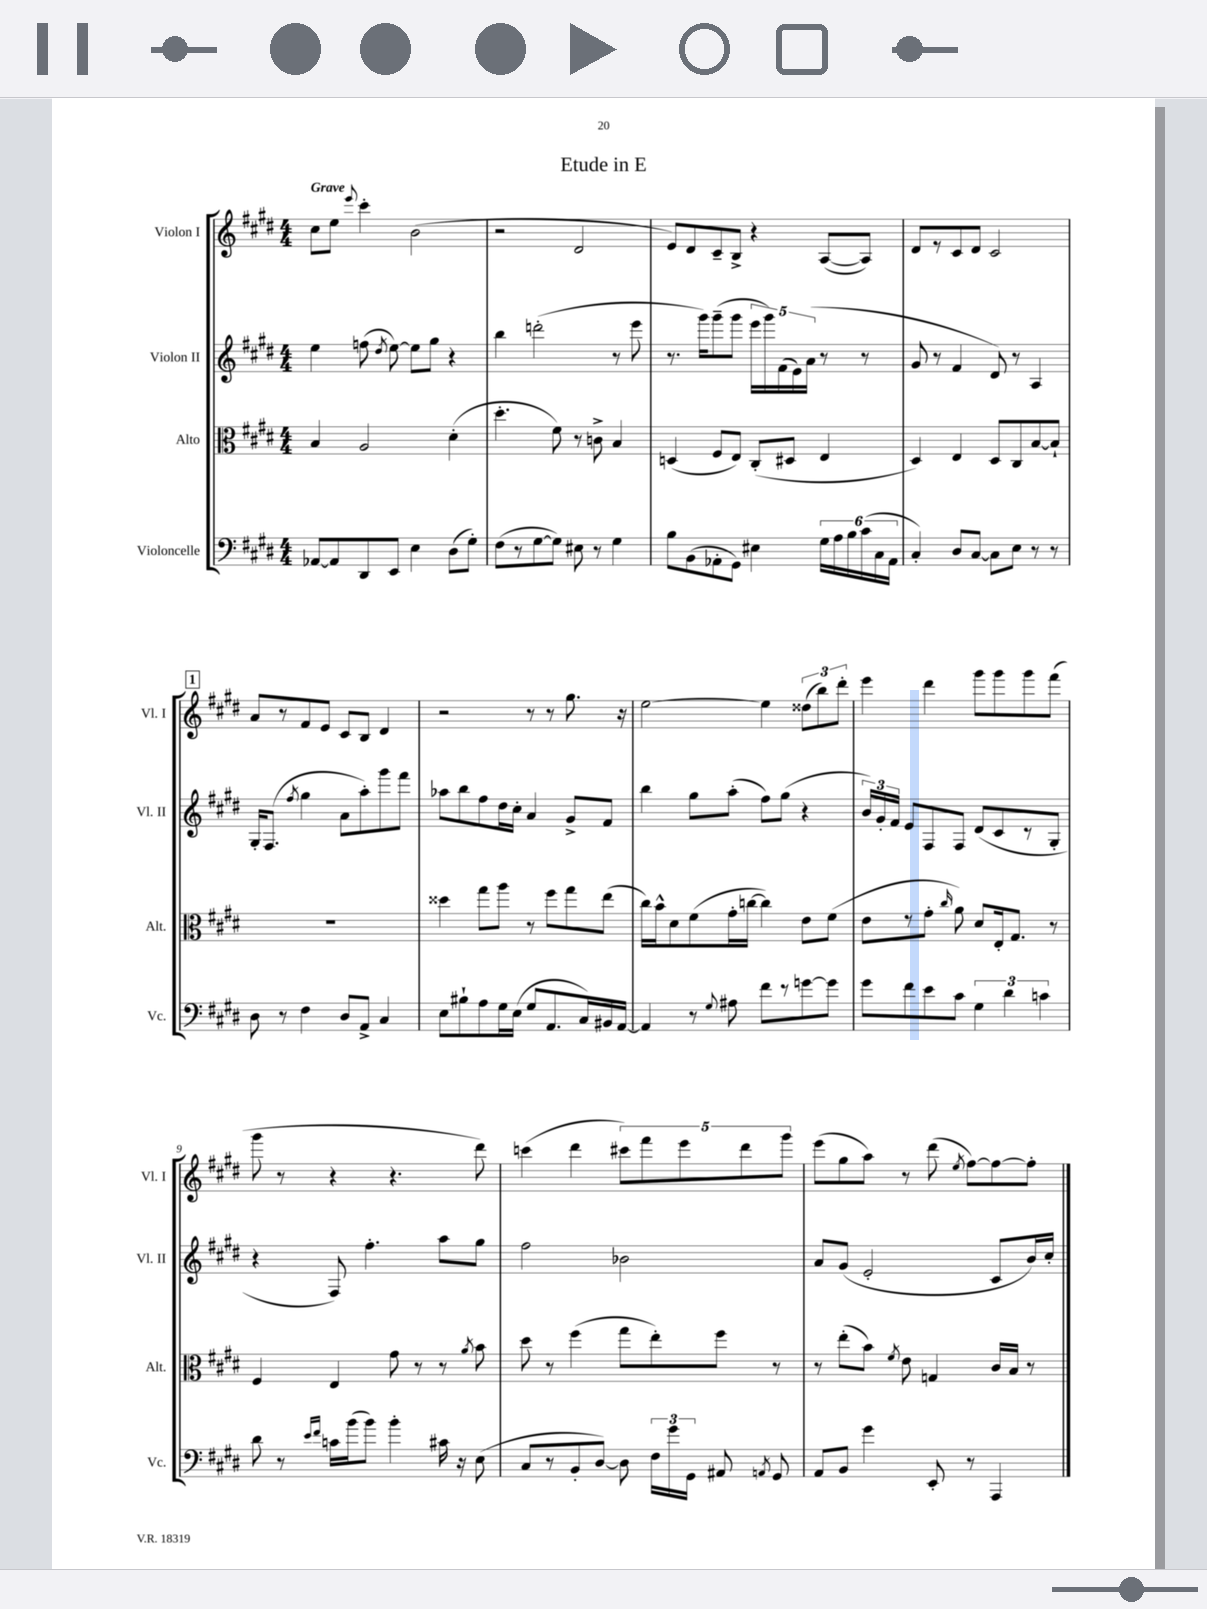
\header { title = "Etude in E" }
<<
\new StaffGroup <<
\new Staff = "s0" \with { instrumentName = "Violon I" shortInstrumentName = "Vl. I" } {
    \clef treble \key e \major \numericTimeSignature \time 4/4 \tempo "Grave"
    \autoBeamOff cis''8[ e''8] \appoggiatura { e'''8 } cis'''4-. b'2( |
    r2 dis'2 |
    e'8[) dis'8 cis'8-- b8]-> r4 a8[~( a8]) |
    dis'8[ r8 cis'8 dis'8] cis'2 |
    \mark \markup { \box "1" } a'8[ r8 fis'8 e'8] cis'8[ b8] dis'4 |
    r2 r8 r8 gis''8. r16 |
    e''2~ e''4 \tuplet 3/2 { disis''8[( b''8) dis'''8]-. } |
    e'''4 dis'''4 gis'''8[ gis'''8 gis'''8 fis'''8]( |
    gis'''8 r8 r4 r4. dis'''8) |
    c'''4( dis'''4 \tuplet 5/4 { cis'''8[) fis'''8 e'''8 dis'''8 gis'''8] } |
    e'''8[( gis''8 a''8]) r8 dis'''8( \acciaccatura { e''8 } fis''8[~) fis''8~ fis''8]-. \bar "|." |
}
\new Staff = "s1" \with { instrumentName = "Violon II" shortInstrumentName = "Vl. II" } {
    \clef treble \key e \major \numericTimeSignature \time 4/4
    \autoBeamOff e''4 f''8( \acciaccatura { dis''8 } e''8~) e''8[ gis''8] r4 |
    b''4 d'''2-.( r8 e'''8 |
    r8. gis'''16[) gis'''8--( gis'''8] \tuplet 5/4 { e'''16[ gis'''16) fis'16( e'16) a'16]( } r8 r8 |
    gis'8 r8 fis'4 dis'8) r8 a4 |
    \mark \markup { \box "1" } gis16[-. fis8.]( \acciaccatura { fis''8 } gis''4 a'8[ a''8-.) gis'''8 fis'''8] |
    aes''8[ b''8 fis''8 dis''16 cis''16]-. a'4 gis'8[-> fis'8] |
    b''4 gis''8[ a''8]-.( fis''8[) gis''8]( r4 |
    \tuplet 3/2 { b'16[) gis'16-. fis'16] } e'8[ fis8 fis8] dis'8[( cis'8 r8 gis8]-. |
    r4 fis8) fis''4.-. a''8[ gis''8] |
    fis''2 bes'2 |
    a'8[ gis'8]( e'2-. cis'8[ b'16) cis''16]-. \bar "|." |
}
\new Staff = "s2" \with { instrumentName = "Alto" shortInstrumentName = "Alt." } {
    \clef alto \key e \major \numericTimeSignature \time 4/4
    \autoBeamOff b4 a2 dis'4-.( |
    dis''4.-. fis'8) r8 c'8-> b4 |
    d4( fis8[ e8]) cis8[-.( dis8] e4 |
    dis4) e4 dis8[ cis8 b8~ b8]-! |
    \mark \markup { \box "1" } R1 |
    disis''4 gis''8[ a''8] r8 fis''8[ gis''8 e''8]( |
    cis''16[) b'16-^ dis'8 fis'8( gis'16-. c''16]~ c''4) e'8[ fis'8]( |
    e'8[ r8 gis'8]-. \grace { cis''16 } a'8) dis'8[ e16-. gis8.] r8 |
    fis4 e4 gis'8 r8 r8 \acciaccatura { a'8 } b'8 |
    dis''8 r8 fis''4( gis''8[ e''8-.) fis''8] r8 |
    r8 e''8[-.( b'8]) \acciaccatura { fis'8 } e'8 g4 cis'16[ b16] r8 \bar "|." |
}
\new Staff = "s3" \with { instrumentName = "Violoncelle" shortInstrumentName = "Vc." } {
    \clef bass \key e \major \numericTimeSignature \time 4/4
    \autoBeamOff aes,8[~ aes,8 dis,8 e,8] e4 dis8[( gis8]-.) |
    fis8[( r8 gis8~ gis8]) eis8 r8 gis4 |
    b8[ b,8( aes,8-. gis,8]) eis4 \tuplet 6/4 { gis16[ a16 b16 cis'16( cis16 aes,16] } |
    cis4-.) dis8[ cis8]~ cis8[ e8] r8 r8 |
    \mark \markup { \box "1" } dis8 r8 fis4 dis8[ a,8]-> cis4 |
    e8[ bis8-! a8 gis16 e16]( gis8[ a,8. cis16) bis,16 a,16]~ |
    a,4 r8 \appoggiatura { gis8 } ais8 fis'8[ r8 g'8~ g'8] |
    gis'8[ fis'8 e'8 cis'8] \tuplet 3/2 { gis4 dis'4 c'4 } |
    dis'8 r8 \grace { e'16[ fis'16] } c'16[ b'16( b'8]) b'4-. cis'16 r16 e8( |
    cis8[ r8 b,8-. dis8]~) dis8 \tuplet 3/2 { fis16[ gis'16 gis,16] } ais,8 \acciaccatura { a,8 } gis,8 |
    a,8[ b,8] gis'4 e,8-. r8 a,,4 \bar "|." |
}
>>
>>
